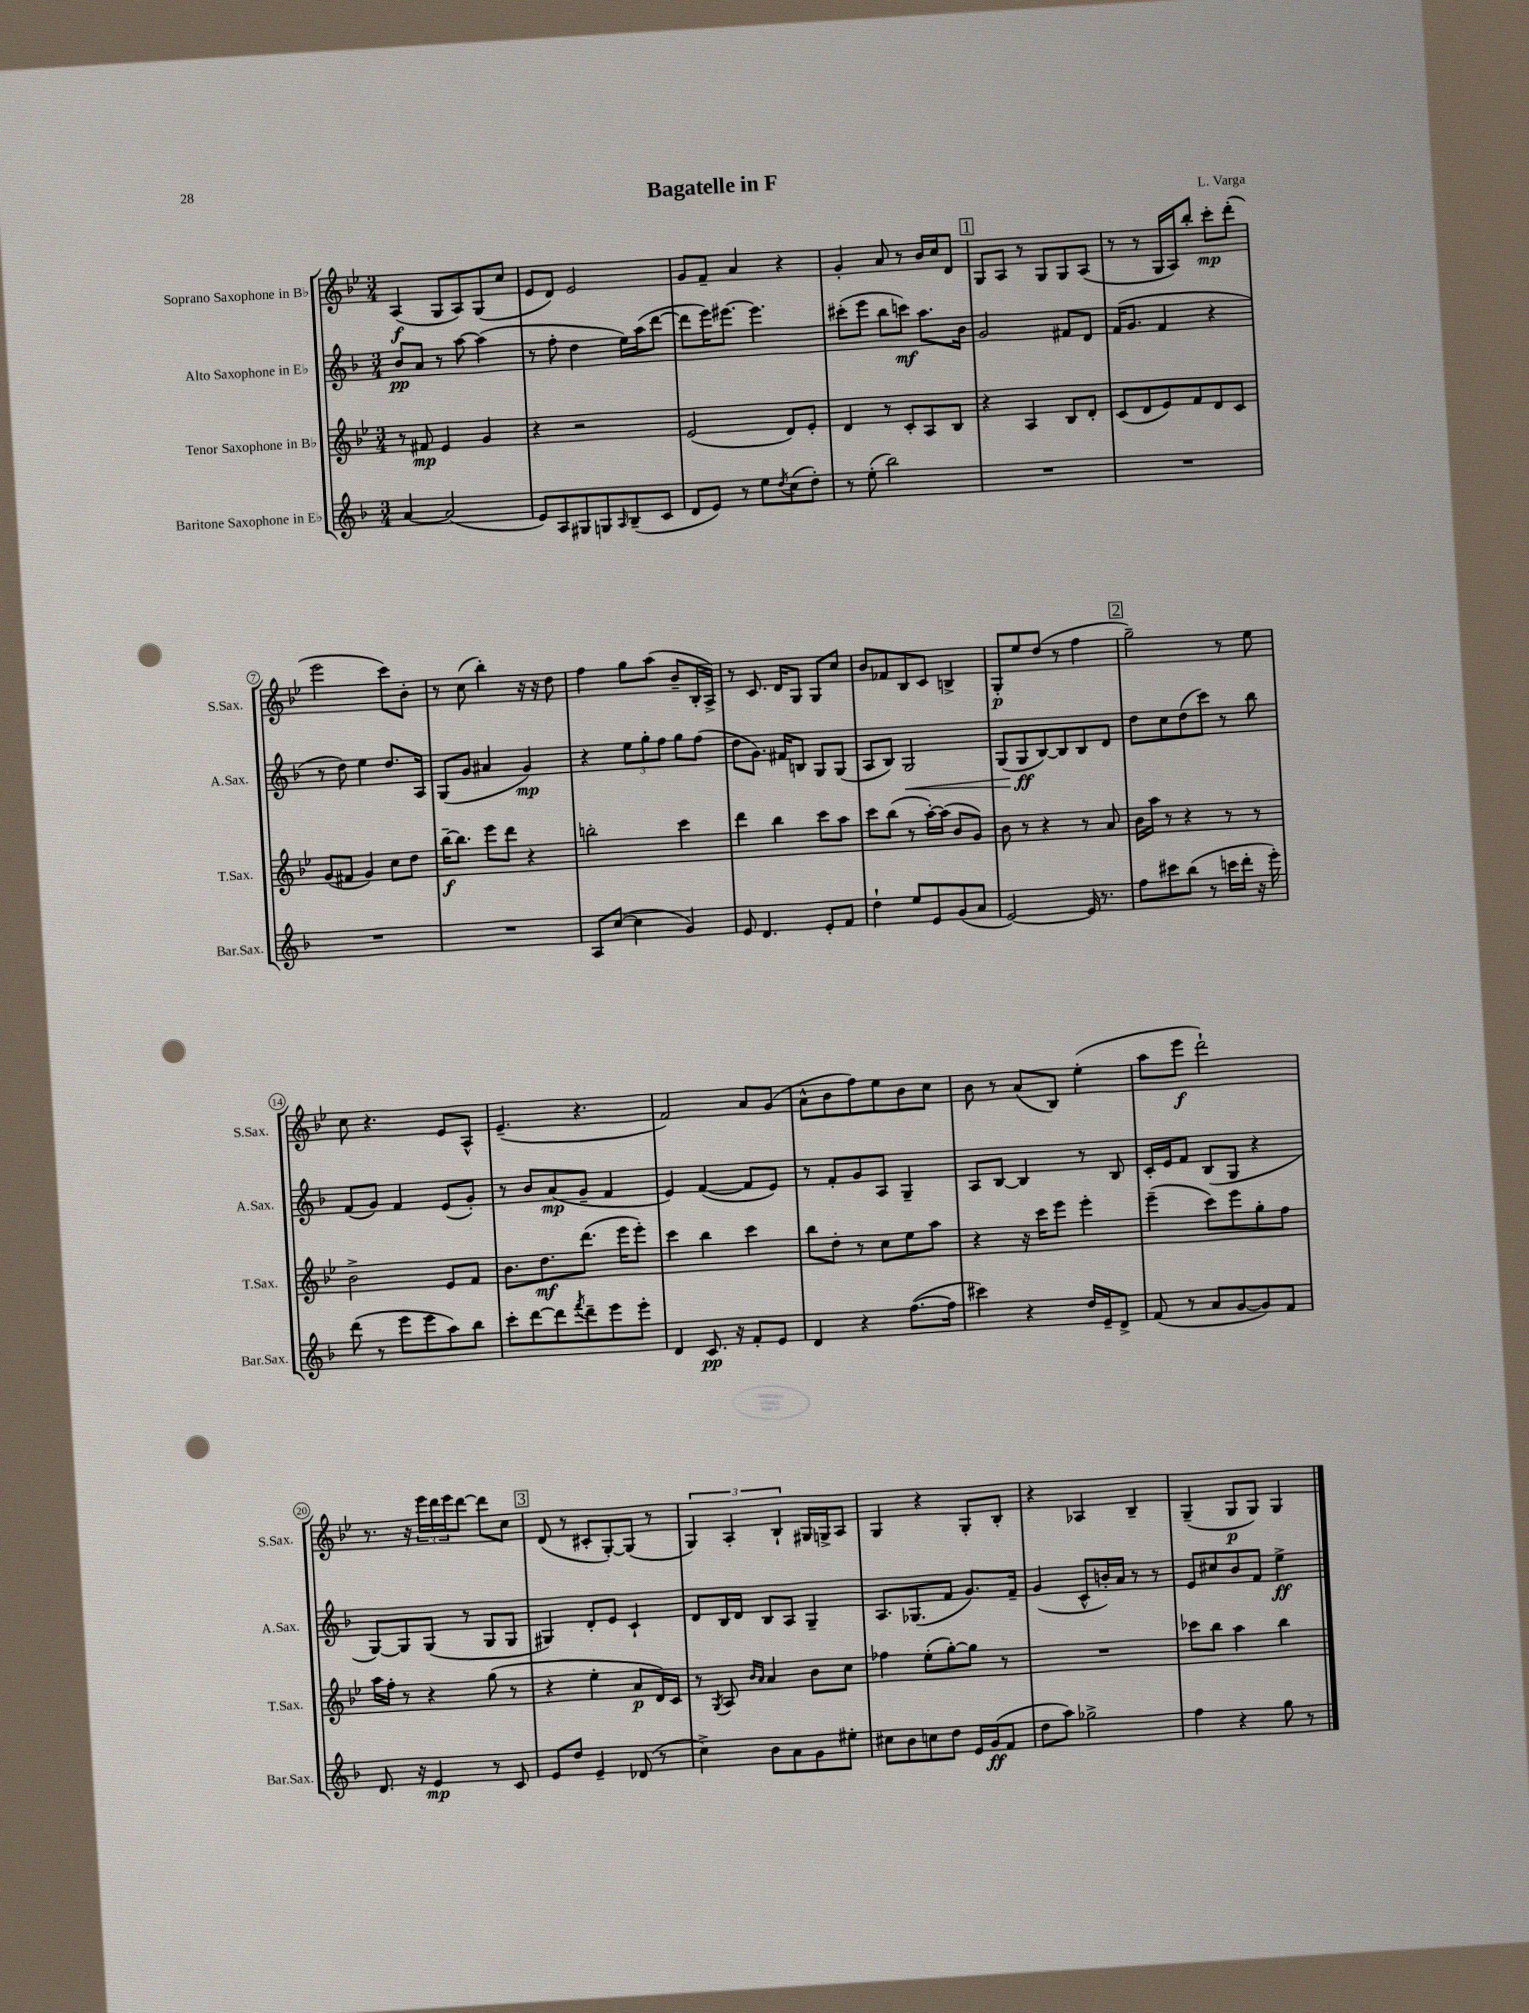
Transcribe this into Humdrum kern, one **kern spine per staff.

**kern	**dynam	**kern	**dynam	**kern	**dynam	**kern	**dynam
*part4	*part4	*part3	*part3	*part2	*part2	*part1	*part1
*staff4	*staff4	*staff3	*staff3	*staff2	*staff2	*staff1	*staff1
*I"Baritone Saxophone in E♭	*	*I"Tenor Saxophone in B♭	*	*I"Alto Saxophone in E♭	*	*I"Soprano Saxophone in B♭	*
*I'Bar.Sax.	*	*I'T.Sax.	*	*I'A.Sax.	*	*I'S.Sax.	*
*clefG2	*	*clefG2	*	*clefG2	*	*clefG2	*
*k[b-]	*	*k[b-e-]	*	*k[b-]	*	*k[b-e-]	*
*M3/4	*	*M3/4	*	*M3/4	*	*M3/4	*
=1	=1	=1	=1	=1	=1	=1	=1
[4a/	.	8r	.	8b-/L	pp	(4A/	f
.	.	8f#X/	mp	8a/J	.	.	.
(2a/]	.	4e-/	.	8r	.	8G/L	.
.	.	.	.	[8aa\	.	8A/)	.
.	.	4g/	.	(4aa\]	.	(8G/	.
.	.	.	.	.	.	8cc/J	.
=2	=2	=2	=2	=2	=2	=2	=2
8e/L)	.	4r	.	8r	.	8e-/L	.
8A/	.	.	.	8ff'\	.	8d/J)	.
8G#X/	.	2r	.	4dd\	.	2e-/	.
8Gn/	.	.	.	.	.	.	.
16qqA/	.	.	.	.	.	.	.
(8B-~/	.	.	.	16ee\LL)	.	.	.
.	.	.	.	(16aa\J	.	.	.
8c/J	.	.	.	[8ddd\J	.	.	.
=3	=3	=3	=3	=3	=3	=3	=3
8d/L	.	(2e-/	.	8ddd\L]	.	8g/L	.
8e/J)	.	.	.	16eee\K)	.	8f~/J	.
.	.	.	.	[8.eee#X\J	.	.	.
8r	.	.	.	.	.	4a/	.
8ee\L	.	.	.	4.eee#\]	.	.	.
8qdd/	.	.	.	.	.	.	.
(8cc\	.	8d/L)	.	.	.	4r	.
8dd'\J)	.	8e-'/J	.	.	.	.	.
=4	=4	=4	=4	=4	=4	=4	=4
8r	.	4d/	.	(8ccc#X'\L	.	4g'/	.
(8ee'\	.	.	.	8eee\J	.	.	.
2bb-\)	.	8r	.	8bb-\L	.	8a/	.
.	.	8c'/L	.	8cccn\J)	mf	8r	.
.	.	8A/	.	8.aa\L	.	16b-/LL	.
.	.	.	.	.	.	16cc/J	.
.	.	8B-/J	.	.	.	8d/J	.
.	.	.	.	16b-\Jk	.	.	.
!!LO:REH:place=s1:t=1
=5	=5	=5	=5	=5	=5	=5	=5
2.r	.	4r	.	2g/	.	8G/L	.
.	.	.	.	.	.	8A/J	.
.	.	4A/	.	.	.	8r	.
.	.	.	.	.	.	8G/L	.
.	.	8B-/L	.	8f#X/L	.	8G/	.
.	.	8d'/J	.	8d/J	.	(8A/J	.
=6	=6	=6	=6	=6	=6	=6	=6
2.r	.	(8c/L	.	(16f/KL	.	8r	.
.	.	.	.	8.g/J	.	.	.
.	.	8d/	.	.	.	8r	.
.	.	8e-/)	.	4f/	.	16G/LL	.
.	.	.	.	.	.	16A/J)	.
.	.	8f/	.	.	.	8bb-'/J	.
.	.	8d/	.	4r	.	8ccc'\L	mp
.	.	8c/J	.	.	.	(8ddd'\J	.
!!LO:LB:g=z
=7	=7	=7	=7	=7	=7	=7	=7
2.r	.	(8g/L	.	8r	.	2eee-\	.
.	.	8f#X/J	.	8dd\)	.	.	.
.	.	4g/)	.	4ee\	.	.	.
.	.	8cc\L	.	8.dd/L	.	8ccc\L)	.
.	.	8dd\J	.	.	.	8b-'\J	.
.	.	.	.	16A/Jk	.	.	.
=8	=8	=8	=8	=8	=8	=8	=8
2.r	.	[16bb-~\KL	f	(8G/L	.	8r	.
.	.	8.bb-\J]	.	.	.	.	.
.	.	.	.	8g/J	.	(8cc\	.
.	.	8eee-\L	.	4a#X/	.	4bb-'\)	.
.	.	8ddd\J	.	.	.	.	.
.	.	4r	.	4g/)	mp	16r	.
.	.	.	.	.	.	16r	.
.	.	.	.	.	.	8dd\	.
=9	=9	=9	=9	=9	=9	=9	=9
8A/L	.	2bbn'\	.	4r	.	4ff\	.
([8cc/J	.	.	.	.	.	.	.
4cc\]	.	.	.	12ee\L	.	8gg\L	.
.	.	.	.	12gg'\	.	.	.
.	.	.	.	.	.	(8aa\J	.
.	.	.	.	12ff\J	.	.	.
4g/)	.	4ccc\	.	8gg\L	.	8b-~/L	.
.	.	.	.	(8ff\J	.	16B-'/L	.
.	.	.	.	.	.	16A^/JJ)	.
=10	=10	=10	=10	=10	=10	=10	=10
8e/	.	4ddd\	.	8dd\L	.	8r	.
4.d/	.	.	.	8.g\J)	.	8.c/	.
.	.	4bb-\	.	.	.	.	.
.	.	.	.	16f#X/KL	.	16d/KL	.
.	.	.	.	8Bn/J	.	8G/J	.
8e'/L	.	8ccc\L	.	8G/L	.	8G/L	.
8f/J	.	8aa\J	.	(8G/J	.	8cc/J	.
=11	=11	=11	=11	=11	=11	=11	=11
4dd`\	.	8ccc\L	.	8A/L	.	8b-/L	.
.	.	(8bb-\J	.	8B-/J)	.	8f-X/	.
!	!	!	!	!	!LO:HP:b	!	!
8ee/L	.	8r	.	2G/	<	8B-/	.
8e/	.	[16aa'\LL)	.	.	.	8c/J	.
.	.	(16aa\JJ]	.	.	.	.	.
(8g/	.	8b-/L	.	.	.	4Bn^/	.
8a/J	.	8g/J)	.	.	.	.	.
=12	=12	=12	=12	=12	=12	=12	=12
[2e/)	.	8b-\	.	(8G/L	.	8G'/L	p
.	.	8r	.	8G/	ff	8ee-/	.
.	.	4r	.	[8B-/)	[	(8dd/J	.
.	.	.	.	8B-/]	.	8r	.
16e/]	.	8r	.	8B-/	.	4ff\	.
8.r	.	.	.	.	.	.	.
.	.	8a/	.	8d/J	.	.	.
!!LO:REH:place=s1:t=2
=13	=13	=13	=13	=13	=13	=13	=13
8ff\L	.	16b-\LL	.	8dd\L	.	2gg~\)	.
.	.	16aa\JJ	.	.	.	.	.
8ccc#X\	.	8r	.	8cc\	.	.	.
(8bb-\J	.	4r	.	(8dd\	.	.	.
8r	.	.	.	8ccc\J)	.	.	.
16cccn\LL	.	8r	.	8r	.	8r	.
16ddd'\JJ	.	.	.	.	.	.	.
16r	.	8r	.	8bb-\	.	8ee-\	.
16eee'\)	.	.	.	.	.	.	.
!!LO:LB:g=z
=14	=14	=14	=14	=14	=14	=14	=14
(8ddd\	.	2b-^\	.	(8f/L	.	8cc\	.
8r	.	.	.	8g/J)	.	4.r	.
8eee\L	.	.	.	4f/	.	.	.
8eee\	.	.	.	.	.	.	.
8aa\)	.	8e-/L	.	(8e/L	.	8e-/L	.
8bb-\J	.	8f/J	.	8g'/J)	.	8A^^/J	.
=15	=15	=15	=15	=15	=15	=15	=15
8ccc'\L	.	8.b-\L	.	8r	.	(4.e-~/	.
[8ddd\	.	.	.	8b-/L	.	.	.
.	.	8.dd\	mf	.	.	.	.
8ddd\]	.	.	.	(8a/	mp	.	.
8qfff/	.	.	.	.	.	.	.
8ddd~\	.	(8.ddd\J	.	8g~/J	.	4.r	.
8eee\	.	.	.	4f/	.	.	.
.	.	16eee-\KL	.	.	.	.	.
8eee'\J	.	8eee-'\J)	.	.	.	.	.
=16	=16	=16	=16	=16	=16	=16	=16
4d/	.	4ccc\	.	4e/)	.	2f/)	.
8.c/	pp	4bb-\	.	([4f/	.	.	.
16r	.	.	.	.	.	.	.
8f'/L	.	4ccc\	.	8f/L]	.	8a/L	.
8e/J	.	.	.	8e/J)	.	(8g/J	.
=17	=17	=17	=17	=17	=17	=17	=17
4d/	.	8bb-\L	.	8r	.	8a^^\L	.
.	.	8dd'\J	.	8f'/L	.	8b-\	.
4r	.	8r	.	8g/	.	8ff\)	.
.	.	8cc\L	.	8A/J	.	8ee-\	.
([8.ff\L	.	8ee-\	.	4G~/	.	8b-\	.
.	.	8aa\J	.	.	.	8cc\J	.
16ff\Jk]	.	.	.	.	.	.	.
=18	=18	=18	=18	=18	=18	=18	=18
4ccc#X\)	.	4r	.	8A/L	.	8b-\	.
.	.	.	.	[8B-/J	.	8r	.
4r	.	16r	.	4B-/]	.	(8a/L	.
.	.	16ccc\KL	.	.	.	.	.
.	.	8eee-\J	.	.	.	8B-/J)	.
16dd/LL	.	4eee-'\	.	8r	.	(4ee-'\	.
16e~/J	.	.	.	.	.	.	.
8d^/J	.	.	.	8B-/	.	.	.
=19	=19	=19	=19	=19	=19	=19	=19
(8f/	.	(4eee-~\	.	16c'/LL	.	8aa\L	.
.	.	.	.	16e/J	.	.	.
8r	.	.	.	8f/J	.	8eee-\J	f
8a/L	.	8ccc\L)	.	(8B-/L	.	2ddd`\)	.
[8g/	.	8eee-\	.	8G/J	.	.	.
8g/])	.	8gg'\	.	4r	.	.	.
8f/J	.	8ff\J	.	.	.	.	.
!!LO:LB:g=z
=20	=20	=20	=20	=20	=20	=20	=20
8.d/	.	16aa\LL	.	[8G/L)	.	8.r	.
.	.	16ff'\JJ	.	.	.	.	.
.	.	8r	.	8G/]	.	.	.
16r	.	.	.	.	.	16r	.
4e/	mp	4r	.	(8G/J	.	24eee-\LL	.
.	.	.	.	.	.	24ddd\	.
.	.	.	.	.	.	24eee-\J	.
.	.	.	.	8r	.	[8ddd\J	.
8r	.	(8gg\	.	8G/L	.	8ddd\L]	.
8c/	.	8r	.	8G/J	.	8cc\J	.
!!LO:REH:place=s1:t=3
=21	=21	=21	=21	=21	=21	=21	=21
8e/L	.	4r	.	4G#X/)	.	(8d/	.
8dd/J	.	.	.	.	.	8r	.
4e~/	.	4ee-'\	.	8d'/L	.	8c#X'/L	.
.	.	.	.	8e/J	.	[8G'/)	.
(8d-X/	.	8a/L	p	4c`/	.	(8G/J]	.
8r	.	16d/L)	.	.	.	8r	.
.	.	16c/JJ	.	.	.	.	.
=22	=22	=22	=22	=22	=22	=22	=22
4cc^\)	.	8r	.	8d/L	.	6G/)	.
.	.	8qG/	.	.	.	.	.
.	.	8A/	.	16B-/L	.	.	.
.	.	.	.	.	.	6A'/	.
.	.	.	.	16d/JJ	.	.	.
.	.	16qqb-/LL	.	.	.	.	.
.	.	16qqa/JJ	.	.	.	.	.
8b-\L	.	4a/	.	8B-/L	.	.	.
.	.	.	.	.	.	6B-`/	.
8a\	.	.	.	8A/J	.	.	.
8g\	.	8b-\L	.	4G~/	.	16G#X/LL	.
.	.	.	.	.	.	16Gn^/J	.
8ee#X'\J	.	8cc\J	.	.	.	8A/J	.
=23	=23	=23	=23	=23	=23	=23	=23
8cc#X\L	.	4ff-X\	.	8.A/L	.	4G/	.
8b-\	.	.	.	.	.	.	.
.	.	.	.	(8.G-X/	.	.	.
8ccn\	.	(8ee-'\L	.	.	.	4r	.
8dd\J	.	[8gg'\)	.	8f/J	.	.	.
16e/LL	.	8gg\J]	.	8.g/L)	.	8G'/L	.
(16g/J	ff	.	.	.	.	.	.
8f/J	.	8r	.	.	.	8B-'/J	.
.	.	.	.	16f~/Jk	.	.	.
=24	=24	=24	=24	=24	=24	=24	=24
8dd\L	.	2.r	.	(4g/	.	4r	.
8aa\J)	.	.	.	.	.	.	.
2gg-X^\	.	.	.	8c^^/L	.	4A-X/	.
.	.	.	.	16bn'/L)	.	.	.
.	.	.	.	16a/JJ	.	.	.
.	.	.	.	8r	.	4B-~/	.
.	.	.	.	8r	.	.	.
=25	=25	=25	=25	=25	=25	=25	=25
4ff\	.	8ccc-X\L	.	8e/L	.	(4G~/	.
.	.	8bb-\J	.	8cc#X/	.	.	.
4r	.	4aa\	.	8b-/	.	8G/L	p
.	.	.	.	8f/J	.	8G/J)	.
8gg\	.	4bb-\	.	4ee^\	ff	4G/	.
8r	.	.	.	.	.	.	.
==	==	==	==	==	==	==	==
*-	*-	*-	*-	*-	*-	*-	*-
